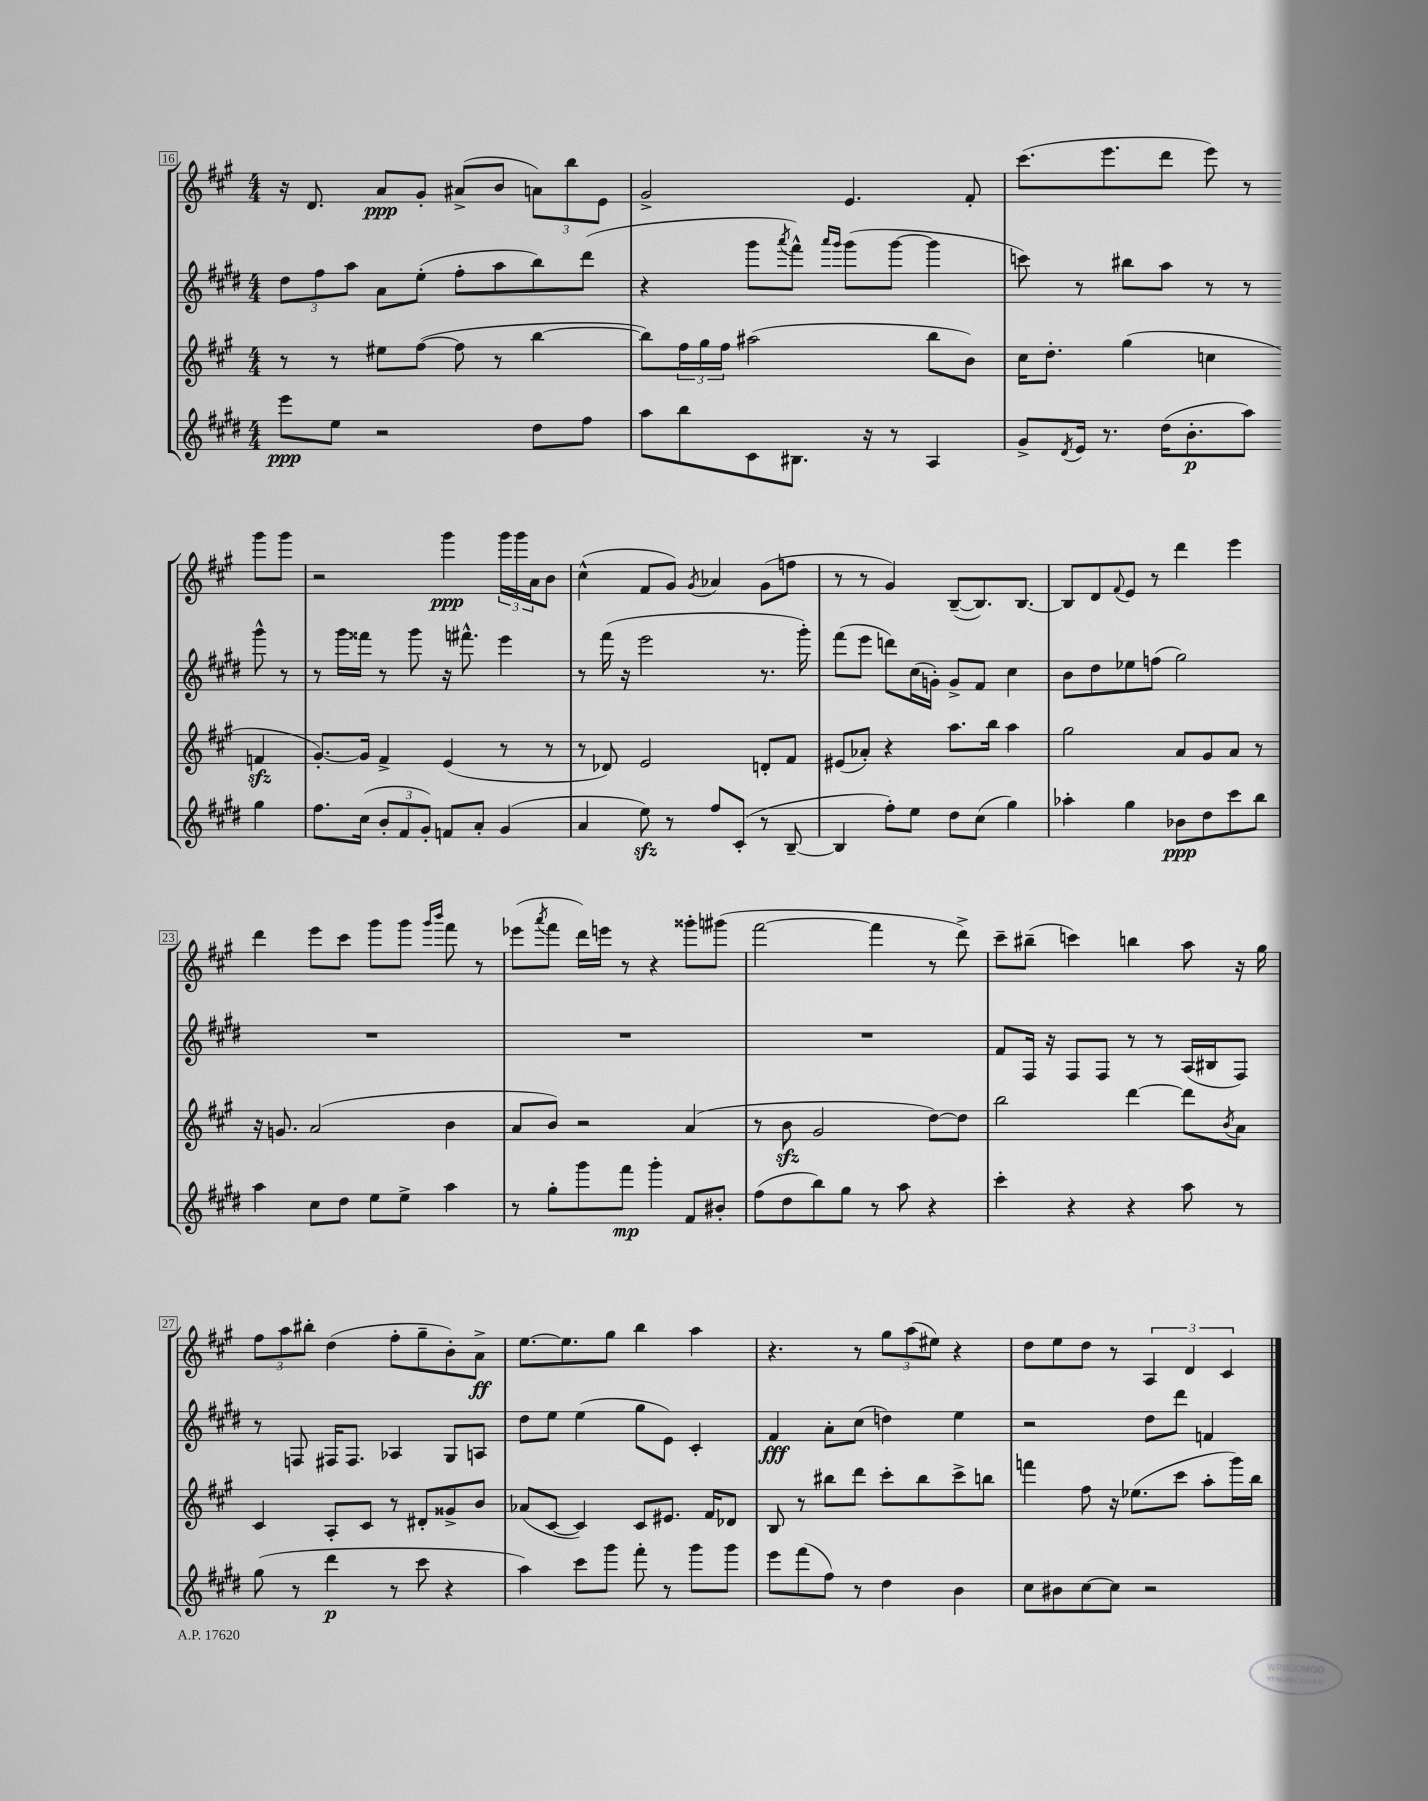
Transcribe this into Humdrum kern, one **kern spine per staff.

**kern	**kern	**kern	**kern
*staff4	*staff3	*staff2	*staff1
*clefG2	*clefG2	*clefG2	*clefG2
*k[f#c#g#d#]	*k[f#c#g#]	*k[f#c#g#d#]	*k[f#c#g#]
*M4/4	*M4/4	*M4/4	*M4/4
8eee	8r	12dd#	16r
.	.	.	8.d
.	.	12ff#	.
8ee	8r	.	.
.	.	12aa	.
2r	8ee#	8a	8a
.	([8ff#	(8ee'	8g#'
.	8ff#]	8ff#'	(8a#^
.	8r	8aa	8b
8dd#	[4bb	8bb)	12a)
.	.	.	12bb
8ff#	.	(8ddd#	.
.	.	.	12e
=	=	=	=
8aa	8bb])	4r	2g#^
8bb	24ff#	.	.
.	24gg#	.	.
.	24ff#	.	.
8c#	(2aa#	8ggg#	.
.	.	8qaaa	.
8.B#	.	8fff#^^)	.
.	.	16qqaaa	.
.	.	16qqggg#	.
.	.	(8ggg#	4.e
16r	.	.	.
8r	.	[8ggg#	.
4A	8bb	4ggg#]	.
.	8b)	.	8f#'
=	=	=	=
8g#^	16cc#	8ccc)	(8.ccc#
.	8.dd'	.	.
8qd#	.	.	.
16e	.	8r	.
8.r	.	.	8.eee
.	(4gg#	8bb#	.
(16dd#	.	8aa	8ddd
8.b'	.	.	.
.	4cc	8r	8eee)
8aa)	.	8r	8r
4gg#	4f	8ggg#^^	8ggg#
.	.	8r	8ggg#
=	=	=	=
8.ff#	[8.g#')	8r	2r
.	.	16ggg#	.
(16cc#	16g#]	16fff##	.
12b'	4f#^	8r	.
12f#	.	.	.
.	.	8ggg#	.
12g#')	.	.	.
8f	(4e	16r	4ggg#
.	.	8.fff#^^	.
8a'	.	.	.
(4g#	8r	4eee	24ggg#
.	.	.	24ggg#
.	.	.	24a
.	8r	.	8b
=	=	=	=
4a	8r	8r	(4cc#^^
.	8d-)	(16fff#	.
.	.	16r	.
8ee)	2e	2eee	8f#
8r	.	.	8g#)
.	.	.	8qg#
8ff#	.	.	4a-
(8c#'	.	.	.
8r	8d'	8.r	(8g#
[8B~	8f#	.	8ff
.	.	16ggg#')	.
=	=	=	=
4B]	(8e#	(8fff#	8r
.	8a-')	8eee	8r
8ff#')	4r	8ddd)	4g#)
8ee	.	(16cc#	.
.	.	16g')	.
8dd#	8.aa	8g^	([8B~
(8cc#	.	8f#	8.B])
.	16bb	.	.
4gg#)	4aa	4cc#	.
.	.	.	[8.B
=	=	=	=
4aa-'	2gg#	8b	8B]
.	.	8dd#	8d
.	.	.	8qqf#
4gg#	.	8ee-	8e
.	.	(8ff	8r
8b-	8a	2gg#)	4ddd
8dd#	8g#	.	.
8ccc#	8a	.	4eee
8bb	8r	.	.
=	=	=	=
4aa	16r	1r	4ddd
.	8.g	.	.
8cc#	(2a	.	8eee
8dd#	.	.	8ccc#
8ee	.	.	8ggg#
8ee^	.	.	8ggg#
.	.	.	16qqggg#
.	.	.	16qqbbb
4aa	4b	.	8fff#
.	.	.	8r
=	=	=	=
8r	8a	1r	(8eee-
.	.	.	8qaaa
8gg#'	8b)	.	8fff#
8ggg#	2r	.	16ddd)
.	.	.	16eee
8fff#	.	.	8r
4ggg#'	.	.	4r
8f#	(4a	.	8ggg##'
8b#'	.	.	(8ggg#
=	=	=	=
(8ff#	8r	1r	[2fff#
8dd#	8b	.	.
8bb)	2g#	.	.
8gg#	.	.	.
8r	.	.	4fff#]
8aa	.	.	.
4r	[8dd)	.	8r
.	8dd]	.	8ddd^)
=	=	=	=
4ccc#'	2bb	8f#	8ccc#~
.	.	16F#	(8bb#~
.	.	16r	.
4r	.	8F#	4ccc)
.	.	8F#	.
4r	[4ddd	8r	4bb
.	.	8r	.
8aa	8ddd]	(16A	8aa
.	.	16B#	.
.	8qb	.	.
8r	8a	8F#)	16r
.	.	.	16gg#
=	=	=	=
(8gg#	4c#	8r	12ff#
.	.	.	12aa
8r	.	8F	.
.	.	.	12bb#'
4ddd#	8A'	16F#	(4dd
.	.	8.F#	.
.	8c#	.	.
8r	8r	4A-	8ff#'
8ccc#	8d#'	.	8gg#~
4r	8g##^	8G#	8b')
.	8b	8A	8a^
=	=	=	=
4aa)	(8a-	8dd#	[8.ee
.	[8c#	8ee	.
.	.	.	8.ee]
8ccc#	4c#])	(4ee	.
8ggg#	.	.	8gg#
8fff#'	8c#	8gg#	4bb
8r	8.e#	8e)	.
8ggg#	.	4c#'	4aa
.	16f#	.	.
8ggg#	8d-	.	.
=	=	=	=
8eee	8B	4f#	4.r
(8fff#	8r	.	.
8ff#)	8bb#	8a'	.
8r	8ddd	(8cc#	8r
4dd#	8ccc#'	4dd)	12gg#
.	.	.	(12aa
.	8bb#	.	.
.	.	.	12ee#)
4b	8ccc#^	4ee	4r
.	8bb	.	.
=	=	=	=
8cc#	4fff	2r	8dd
8b#	.	.	8ee
[8cc#	8ff#	.	8dd
8cc#]	16r	.	8r
.	(8.ee-	.	.
2r	.	8dd#	6A
.	8ccc#	8ddd#	.
.	.	.	6d
.	8aa'	4f	.
.	.	.	6c#
.	16ggg#)	.	.
.	16bb	.	.
==	==	==	==
*-	*-	*-	*-
